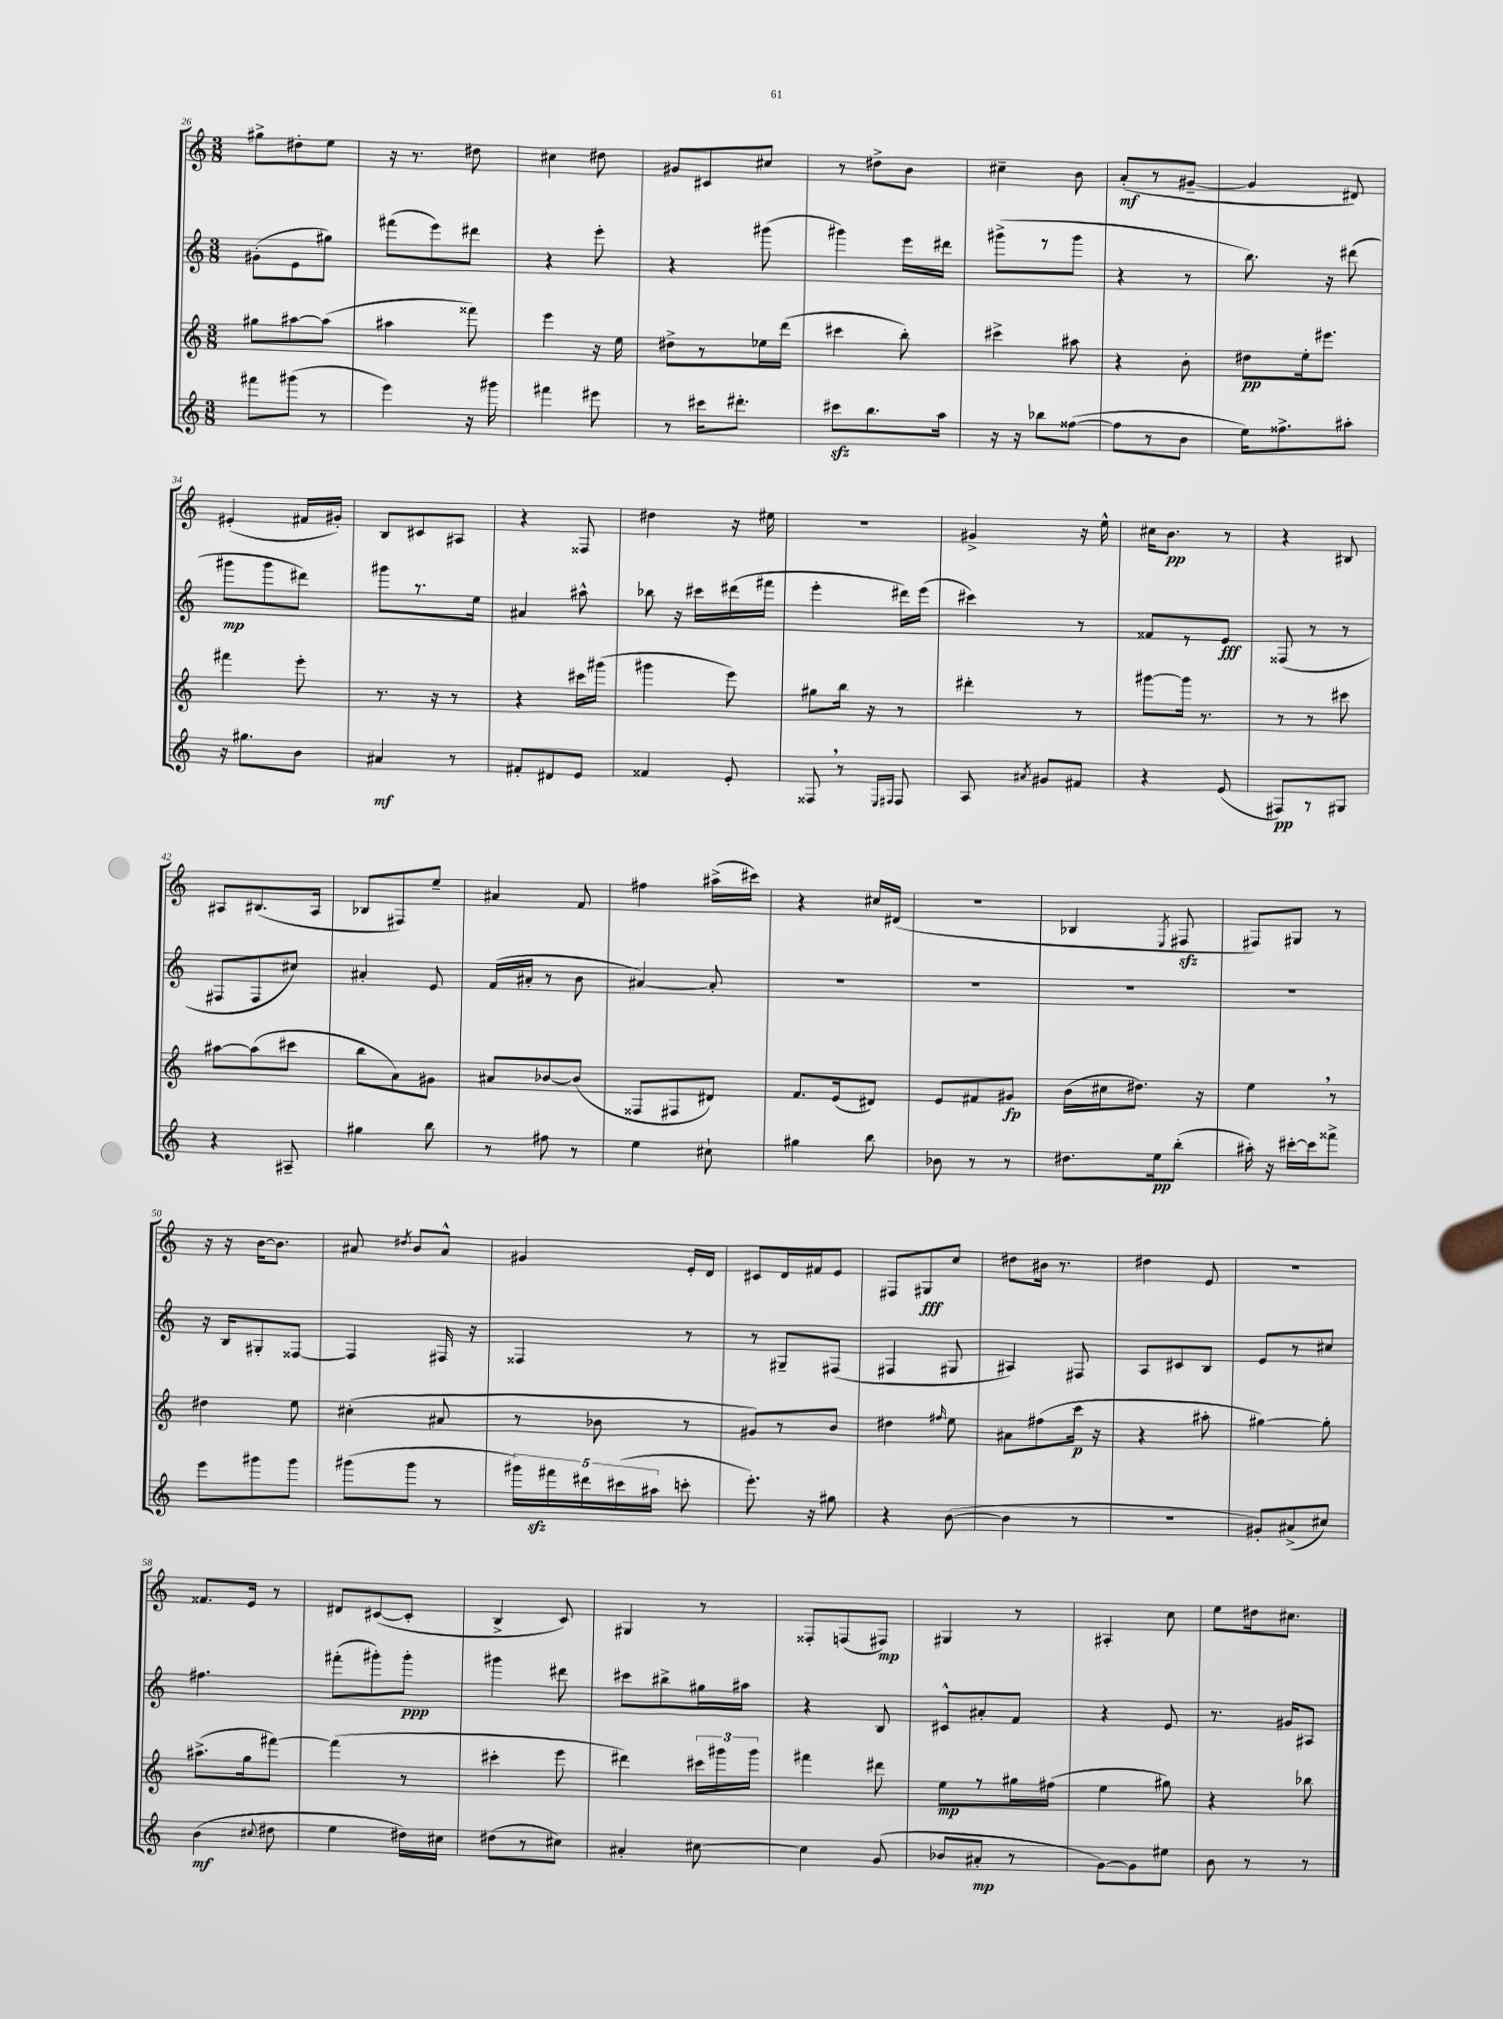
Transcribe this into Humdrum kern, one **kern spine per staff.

**kern	**kern	**kern	**kern
*staff4	*staff3	*staff2	*staff1
*clefG2	*clefG2	*clefG2	*clefG2
*k[]	*k[]	*k[]	*k[]
*M3/8	*M3/8	*M3/8	*M3/8
8fff#	8gg#	(8g#'	8gg#^
(8ggg#	[8aa#	8e	8dd#'
8r	(8aa#]	8gg#)	8ee
=	=	=	=
4eee)	4aa#	(8fff#	16r
.	.	.	8.r
.	.	8eee)	.
16r	8fff##)	8ddd#	8dd#
16ggg#	.	.	.
=	=	=	=
4fff#	4eee	4r	4cc#
8eee#	16r	8eee'	8dd#
.	16ee	.	.
=	=	=	=
8r	8dd#^	4r	8g#
16ccc#	8r	.	8c#
8.ddd#'	.	.	.
.	16ee-	(8ggg#	8cc#
.	(16ddd	.	.
=	=	=	=
8ccc#	4ccc#	4ggg#)	8r
8.bb	.	.	8dd#^
.	8bb')	16eee	8b
16aa	.	16ddd#	.
=	=	=	=
16r	4ccc#^	(8ggg#^	4cc#~
16r	.	.	.
8bb-	.	8r	.
([8ff##	8aa#	8ggg#	8b
=	=	=	=
8ff##]	4r	4r	(8a'
8r	.	.	8r
8b	8b'	8r	[8g#~
=	=	=	=
16ee)	8dd#	8.bb)	4g#]
8.ff##^	.	.	.
.	16ee'	.	.
.	8.eee#	16r	.
8aa#'	.	(8ddd#	8d#)
=	=	=	=
16r	4fff#	8ggg#	(4e#'
8.gg#	.	.	.
.	.	8ggg#	.
8b	8eee'	8ddd#)	16f#
.	.	.	16g#')
=	=	=	=
4a#	8.r	8ggg#	8B
.	.	8.r	8c#
.	16r	.	.
8r	8r	.	8A#
.	.	16ee	.
=	=	=	=
8f#'	4r	4a#	4r
8d#	.	.	.
8e	16ccc#	8aa#^^	8F##
.	(16ggg#	.	.
=	=	=	=
4f##	4ggg#	8bb-	4dd#
.	.	16r	.
.	.	16ccc#	.
8e'	8eee)	(16ddd#	16r
.	.	16fff#	16ee#
=	=	=	=
8F##	8gg#	4eee'	4.r
8r	16bb	.	.
.	16r	.	.
16qqE	.	.	.
16qqF#	.	.	.
8F#	8r	16ddd#)	.
.	.	(16eee	.
=	=	=	=
8A	4ddd#'	4ccc#)	4g#^
8qa#	.	.	.
8g#	.	.	.
8f#	8r	8r	16r
.	.	.	16ee^^
=	=	=	=
4r	[8ggg#	8f##	16cc#
.	.	.	8.b
.	16ggg#]	8r	.
.	8.r	.	.
(8e	.	8e	8r
=	=	=	=
8F#)	8r	(8F##	4r
8r	8r	8r	.
8G#	8ccc#	8r	8B#
=	=	=	=
4r	[8aa#	8F#	8A#
.	(8aa#]	8F#	(8.B#
8A#~	8ccc#	8cc#)	.
.	.	.	16A#
=	=	=	=
4gg#	8bb	4a#'	8B-
.	8a)	.	8F#)
8bb	8g#	8e	8ee~
=	=	=	=
8r	8a#	(16f	4a#
.	.	16a#'	.
8ff#	[8b-	8r	.
8r	(8b-]	8b	8f
=	=	=	=
4ee	8F##	[4a#)	4ff#
.	8F#	.	.
8cc#`	8d#)	8a#']	(16aa#^
.	.	.	16ccc#)
=	=	=	=
4gg#	8.f	4.r	4r
.	(16e	.	.
8bb	8d#)	.	16cc#
.	.	.	(16d#
=	=	=	=
8b-	8e	4.r	4.r
8r	8f#	.	.
8r	8g#	.	.
=	=	=	=
8.dd#	(16b	4.r	4B-
.	16cc#	.	.
.	8.dd#)	.	.
16ee	.	.	.
.	.	.	8qE
(8bb'	.	.	8F#
.	16r	.	.
=	=	=	=
16aa#')	4ee	4.r	8F#)
16r	.	.	.
[16ccc#'	.	.	8G#
16ccc#]	.	.	.
8fff##^	8r	.	8r
=	=	=	=
8eee	4dd#	16r	16r
.	.	16B	16r
8ggg#	.	8G#'	[16b
.	.	.	8.b]
8ggg#	8ee	[8F##	.
=	=	=	=
(8ggg#	(4cc#'	4F##]	8a#
.	.	.	8qdd#
8ggg#	.	.	8b
8r	8a#	16F#	8a#^^
.	.	16r	.
=	=	=	=
20ggg#)	8r	4F##	4g#
20fff#	.	.	.
20ddd#	.	.	.
.	8b-	.	.
(20ccc#	.	.	.
20aa#	.	.	.
8ccc'	8r	8r	16e'
.	.	.	16d
=	=	=	=
8.eee')	8g#)	8r	8c#
.	8r	8G#~	16d
16r	.	.	16f#
8gg#	8b	(8F#	8e
=	=	=	=
4r	4dd#	4F#	8F#
.	.	.	8G#
.	16qqff#	.	.
([8b	8ee	8G#	8cc
=	=	=	=
4b]	8a#	4A#)	8dd#
.	(8ff#	.	16b#
.	.	.	8.r
8r	16ccc	8F#	.
.	16r	.	.
=	=	=	=
4.r	4r	8A	4dd#
.	.	8c#	.
.	8aa#'	8B	8e
=	=	=	=
8g#')	[4gg#)	8e	4.r
(8a#^	.	8r	.
8cc#)	8gg#']	8cc#	.
=	=	=	=
(4b	(8.aa#^	4.ff#	8.f##
.	16gg	.	16e
8qqcc#	.	.	.
8dd#	[8fff#)	.	8r
=	=	=	=
4ee	(4fff#]	(8fff#'	8d#
.	.	8ggg#')	([8c#
16dd#)	8r	8ggg#'	8c#']
16cc#	.	.	.
=	=	=	=
(8dd#	4ccc#'	4ggg#	4B^
8r	.	.	.
8cc#)	8eee	8ddd#	8c)
=	=	=	=
4a#'	4ddd#)	8ccc#	4G#
.	.	8bb#^	.
[8cc#	24ccc#	16gg#	8r
.	24ggg#	.	.
.	.	16aa#	.
.	24ggg#	.	.
=	=	=	=
4cc#]	4fff#	4r	8F##'
.	.	.	(8F
(8g	8ddd#	8B	8F#)
=	=	=	=
8b-	8ee	8c#^^	4G#
8a#'	8r	8a#'	.
8r	16gg#	8f	8r
.	(16ff#	.	.
=	=	=	=
[8g)	4ee	4r	4A#'
8g]	.	.	.
8ee#	8gg#)	8e	8cc
=	=	=	=
8b	4r	8.r	8ee
8r	.	.	16dd#
.	.	16g#	8.cc#
8r	8bb-	8A#	.
==	==	==	==
*-	*-	*-	*-
